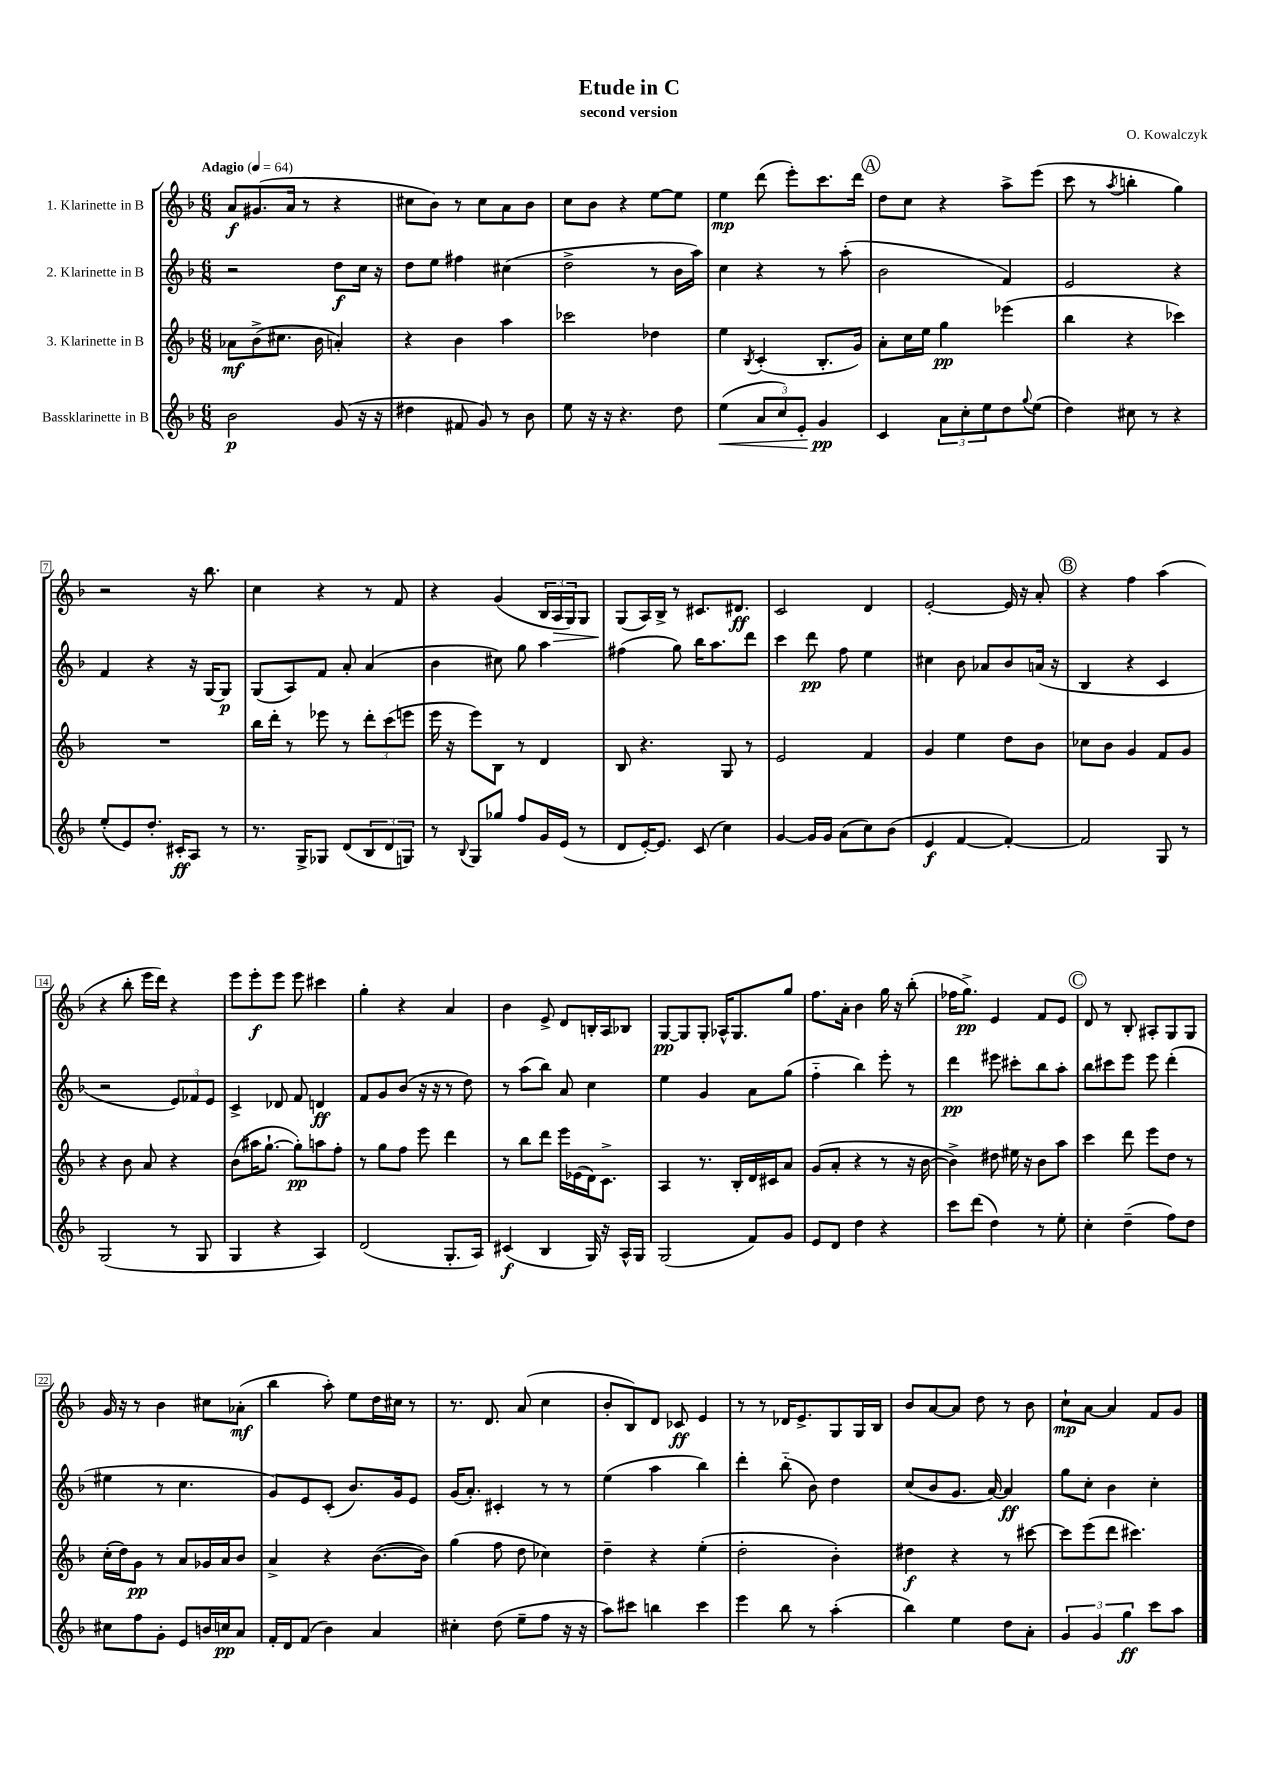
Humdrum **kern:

**kern	**kern	**kern	**kern
*staff4	*staff3	*staff2	*staff1
*clefG2	*clefG2	*clefG2	*clefG2
*k[b-]	*k[b-]	*k[b-]	*k[b-]
*M6/8	*M6/8	*M6/8	*M6/8
*MM64	*MM64	*MM64	*MM64
2b-\	8a-\L	2r	8a/L
.	(8b-^\	.	(8.g#/
.	8.cc#\J	.	.
.	.	.	16a/Jk
.	.	.	8r
.	16b-\	.	.
(8g/	4a'/)	8dd\L	4r
16r	.	16cc\Jk	.
16r	.	16r	.
=	=	=	=
4dd#\	4r	8dd\L	8cc#\L
.	.	8ee\J	8b-\J)
8f#/	4b-\	4ff#\	8r
8g/)	.	.	8cc#\L
8r	4aa\	(4cc#\	8a\
8b-\	.	.	8b-\J
=	=	=	=
8ee\	2ccc-\	2dd^\	8cc\L
16r	.	.	8b-\J
16r	.	.	.
4.r	.	.	4r
.	4dd-\	8r	[8ee\L
8dd\	.	16b-\LL	8ee\]J
.	.	16aa\JJ)	.
=	=	=	=
(4ee\	4ee\	4cc\	4ee\
.	8qB-/	.	.
12a/L	(4c'/	4r	(8ddd\
12cc/)	.	.	.
.	.	.	8eee'\L)
12e'/J	.	.	.
4g/	8.B-'/L	8r	8.ccc\
.	.	(8aa'\	.
.	16g/Jk)	.	16ddd\Jk
=	=	=	=
4c/	8a'\L	2b-\	8dd\L
.	16cc\L	.	8cc\J
.	16ee\JJ	.	.
12a\L	4gg\	.	4r
12cc'\	.	.	.
12ee\	.	.	.
8dd\	(4eee-\	4f/)	8aa^\L
8qqgg/	.	.	.
(8ee\J	.	.	(8eee\J
=	=	=	=
4dd\)	4bb-\	2e/	8ccc\
.	.	.	8r
.	.	.	8qaa/
8cc#\	4r	.	4bb'\
8r	.	.	.
4r	4ccc-\)	4r	4gg\)
=	=	=	=
(8ee'/L	2.r	4f/	2r
8e/)	.	.	.
8.dd'/J	.	4r	.
16c#'/LK	.	.	.
8A/J	.	16r	16r
.	.	[16G/LK	8.bb-\
8r	.	8G/]J	.
=	=	=	=
8.r	16bb-\LL	(8G/L	4cc\
.	16ddd'\JJ	.	.
.	8r	8A/)	.
16G^/LK	.	.	.
8G-/J	8eee-\	8f/J	4r
(8d/L	8r	8a'/	.
12B-/	12ddd'\L	(4a/	8r
12d/	(12ccc\	.	.
.	.	.	8f/
12G/J)	12eee\J	.	.
=	=	=	=
8r	16eee\	4b-\	4r
.	16r	.	.
8qqB-/	.	.	.
8G/L	8eee\L)	.	.
8gg-/J	8B-\J	8cc#\)	(4g/
8ff/L	8r	8gg\	.
16g/L	4d/	4aa\	24B-/LL
.	.	.	24A/
(16e/JJ	.	.	.
.	.	.	24G/J)
8r	.	.	8G/J
=	=	=	=
8d/L	8B-/	(4ff#\	(8G/L
[16e'/K)	4.r	.	16A/L)
8.e/]J	.	.	16B-^/JJ
.	.	8gg\)	8r
(8c/	.	16bb-\LK	8.c#/L
.	.	8.aa\	.
4cc\)	8G/	.	.
.	.	.	8.d#/J
.	8r	8ddd\J	.
=	=	=	=
[4g/	2e/	4ccc\	2c/
16g/]LL	.	8ddd\	.
16g/JJ	.	.	.
(8a\L	.	8ff\	.
8cc\)	4f/	4ee\	4d/
(8b-\J	.	.	.
=	=	=	=
4e/	4g/	4cc#\	[2e'/
[4f/	4ee\	8b-\	.
.	.	8a-/L	.
4f'/_)	8dd\L	8b-/	16e/]
.	.	.	16r
.	8b-\J	(16a/Jk	8a'/
.	.	16r	.
=	=	=	=
2f/]	8cc-\L	4B-/	4r
.	8b-\J	.	.
.	4g/	4r	4ff\
8G/	8f/L	4c/	(4aa\
8r	8g/J	.	.
=	=	=	=
(2G/	4r	2r	4r
.	8b-\	.	8bb-'\
.	8a/	.	16eee\LL
.	.	.	16ddd\JJ)
8r	4r	12e/L)	4r
.	.	12f-/	.
8G/	.	.	.
.	.	12e/J	.
=	=	=	=
4G/	(8b-\L	4c^/	8eee\L
.	16aa#\K	.	8eee'\
.	[8.gg`\J	.	.
4r	.	8d-/	8eee\J
.	8gg'\]L)	8f/	8eee\
4A/)	8aa\	4d/	4ccc#\
.	8ff'\J	.	.
=	=	=	=
(2d/	8r	8f/L	4gg'\
.	8gg\L	8g/	.
.	8ff\J	(8b-/J	4r
.	8eee\	16r	.
.	.	16r	.
8.G'/L	4ddd\	8r	4a/
.	.	8dd\)	.
16A/Jk)	.	.	.
=	=	=	=
(4c#/	8r	8r	4b-\
.	8bb-\L	(8aa\L	.
4B-/	8ddd\J	8bb-\J)	8e^/
.	16eee\LL	8a/	8d/L
.	(16e-\	.	.
16G/)	16d\J)	4cc\	16B'/L
16r	8.c^\J	.	16A/J
16A^^/LL	.	.	8B-/J
16G/JJ	.	.	.
=	=	=	=
(2G/	4A/	4ee\	[8G/L
.	.	.	8G/]
.	8.r	4g/	8G'/J
.	.	.	16A-^^/LK
.	16B-'/LL	.	8.G/
8f/L)	16d/	8a\L	.
.	16c#/J	.	.
8g/J	8a/J	(8gg\J	8gg/J
=	=	=	=
8e/L	(8g/L	4ff'~\	8.ff\L
8d/J	8a'/J	.	.
.	.	.	16a'\Jk
4dd\	4r	4bb-\)	4b-\
4r	8r	8eee'\	16gg\
.	.	.	16r
.	16r	8r	(8bb-'\
.	[16b-\	.	.
=	=	=	=
8ccc\L	4b-^\])	4ddd\	16ff-\LK
.	.	.	8.gg^\J)
(8ddd\J	.	.	.
4dd\)	8dd#\	8eee#\	4e/
.	16ee#\	8ccc#'\L	.
.	16r	.	.
8r	8b-\L	8bb-\	8f/L
8ee'\	8aa\J	8aa'\J	8e/J
=	=	=	=
4cc'\	4ccc\	8bb-\L	8d/
.	.	8ccc#\	8r
(4dd~\	8ddd\	8eee\J	8B-'/
.	8eee\L	8eee\	8A#'/L
8ff\L)	8dd\J	(4ddd'\	8G/
8dd\J	8r	.	8G/J
=	=	=	=
8cc#\L	(16cc'\LL	4ee#\	16g/
.	16dd\J)	.	16r
8ff\	8g\J	.	8r
8g'\J	8r	8r	4b-\
8e/L	8a/L	4.cc\	.
16b/L	16g-/L	.	8cc#\L
16cc/J	16a/J	.	.
8a/J	8b-/J	.	(8a-'\J
=	=	=	=
16f'/LL	4a^/	8g/L)	4bb-\
16d/J	.	.	.
(8f/J	.	8e/	.
4b-\)	4r	(8c'/J	8aa'\)
.	.	8.b-/L)	8ee\L
4a/	([8.b-\L	.	16dd\L
.	.	16g/k	16cc#\JJ
.	.	8e/J	8r
.	16b-\]Jk)	.	.
=	=	=	=
4cc#'\	(4gg\	(16g/LK	8.r
.	.	8.a'/J)	.
.	.	.	8.d/
(8dd\	8ff\	4c#'/	.
8ee~\L	8dd\	.	(8a/
8ff\J	4cc-\)	8r	4cc\
16r	.	8r	.
16r	.	.	.
=	=	=	=
8aa\L)	4dd~\	(4ee\	8b-'/L
8ccc#\J	.	.	8B-/)
4bb\	4r	4aa\	8d/J
.	.	.	8c-/
4ccc#\	(4ee'\	4bb-\)	4e/
=	=	=	=
4eee\	2dd'\	4ddd'\	8r
.	.	.	8r
8bb-\	.	(8bb-'~\	16d-/LK
.	.	.	8.e^/
8r	.	8b-\)	.
(4aa'\	4b-'\)	4dd\	8G/
.	.	.	16G/L
.	.	.	16B-/JJ
=	=	=	=
4bb-\)	4dd#\	(8cc/L	8b-/L
.	.	8b-/	[8a/
4ee\	4r	8.g/J	8a/]J
.	.	.	8dd\
.	.	[16a/)	.
8dd\L	8r	4a/]	8r
8a'\J	[8ccc#\	.	8b-\
=	=	=	=
6g/	8ccc#\]L	8gg\L	8cc`\L
.	(8eee\	8cc'\J	[8a\J
6g/	.	.	.
.	8ddd\J	4b-\	4a/]
6gg\	.	.	.
.	4.ccc#\)	.	.
8ccc\L	.	4cc'\	8f/L
8aa\J	.	.	8g/J
==	==	==	==
*-	*-	*-	*-
